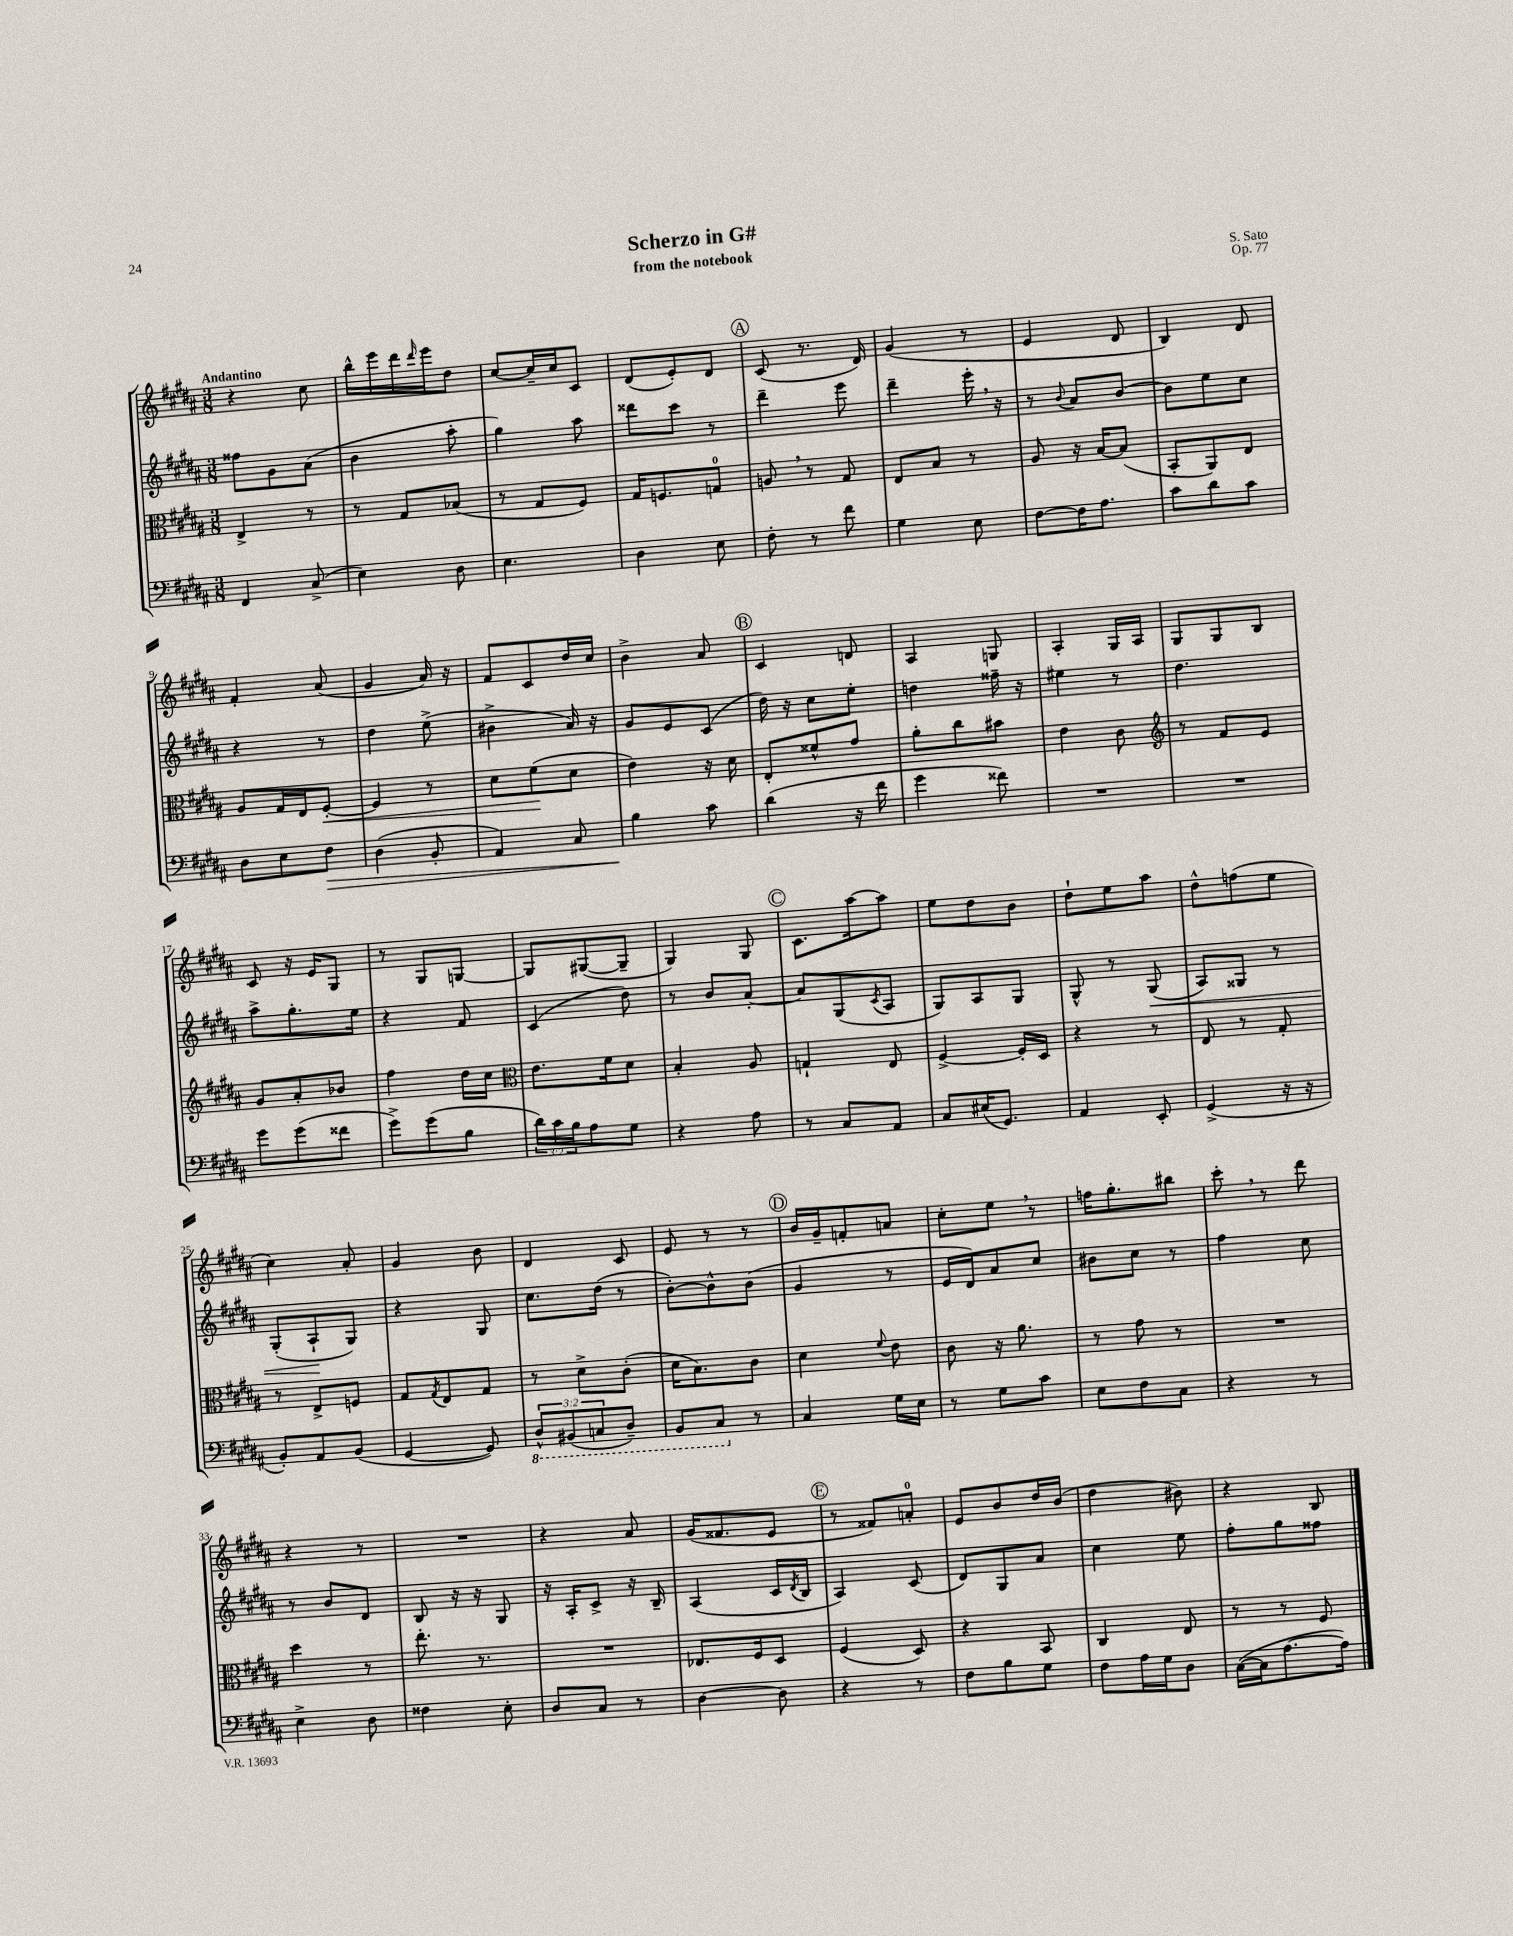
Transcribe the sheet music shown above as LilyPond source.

\header { title = "Scherzo in G#" composer = "S. Sato" subtitle = "from the notebook" opus = "Op. 77" }
<<
\new StaffGroup <<
\new Staff = "s0" {
    \clef treble \key b \major \numericTimeSignature \time 3/8 \tempo "Andantino"
    r4 cis''8 |
    b''16-^ e'''16 dis'''16 \grace { dis'''16 } e'''16 dis''8 |
    cis''8~ cis''16-- cis''16 cis'8 |
    dis'8( e'8-.) dis'8 |
    \mark \markup { \circle "A" } cis'8( r8. dis'16) |
    gis'4( r8 |
    e'4 dis'8 |
    b4) dis'8 |
    fis'4-. ais'8( |
    gis'4 ais'16) r16 |
    fis'8 cis'8 dis''16 cis''16 |
    b'4-> ais'8 |
    \mark \markup { \circle "B" } cis'4 d'8 |
    ais4 g8 |
    ais4-. gis16 ais16 |
    gis8 gis8 b8 |
    cis'8 r16 e'16 gis8 |
    r8 gis8 g8~ |
    g8 gis8~( gis8-- |
    gis4) gis8 |
    \mark \markup { \circle "C" } cis'8. ais''16~ ais''8 |
    e''8 dis''8 b'8 |
    dis''8-! e''8 ais''8 |
    dis''8-^ f''8( e''8 |
    cis''4) ais'8-. |
    gis'4 b'8 |
    dis'4 cis'8 |
    e'8 r8 r8 |
    \mark \markup { \circle "D" } b'16 gis'16-- f'8-. a'8 |
    cis''8-. e''8 \breathe r8 |
    f''16 gis''8.-. bis''8 |
    cis'''8-. \breathe r8 dis'''8 |
    r4 r8 |
    R4. |
    r4 ais'8 |
    gis'16( fisis'8. e'8 |
    \mark \markup { \circle "E" } r8 fisis'8) a'8-0-. |
    e'8 b'8 dis''16 b'16( |
    dis''4 bis'8) |
    r4 b8 \bar "|." |
}
\new Staff = "s1" {
    \clef treble \key b \major \numericTimeSignature \time 3/8
    fisis''8 gis'8 ais'8( |
    b'4 ais''8-. |
    gis''4) ais''8 |
    disis'''8 cis'''8 r8 |
    \mark \markup { \circle "A" } dis'''4-- e'''8 |
    dis'''4-- e'''16-. \breathe r16 |
    r8 \appoggiatura { b'8 } ais'8 b'8~ |
    b'8 e''8 cis''8 |
    r4 r8 |
    dis''4 e''8->( |
    bis'4-> ais'16) r16 |
    gis'8 e'8 cis'8( |
    \mark \markup { \circle "B" } dis''16) r16 cis''8 e''8-. |
    d''4 fisis''16-- r16 |
    eis''4 r8 |
    dis''4. |
    ais''8-> gis''8.-. e''16 |
    r4 fis'8 |
    cis'4( dis''8) |
    r8 b'8 ais'8~-. |
    \mark \markup { \circle "C" } ais'8 gis8( \acciaccatura { cis'8 } ais8 |
    gis8) ais8 gis8 |
    gis8-^ r8 gis8\<( |
    ais8) gisis8 r8 |
    gis8-.( ais8-!\! gis8) |
    r4 gis8 |
    cis''8. dis''16( r8 |
    b'8~-.) b'8-^ b'8( |
    \mark \markup { \circle "D" } gis'4 r8 |
    e'16 dis'16) ais'8 cis''8 |
    bis'8 cis''8 r8 |
    fis''4 cis''8 |
    r8 b'8 dis'8 |
    b8 r16 r16 gis8 |
    r16 ais16-. cis'8-> r16 b16-- |
    ais4( cis'16 \acciaccatura { dis'8 } b16 |
    \mark \markup { \circle "E" } ais4) cis'8( |
    dis'8) gis8 ais'8 |
    cis''4 e''8 |
    fis''8-. gis''8 fisis''8 \bar "|." |
}
\new Staff = "s2" {
    \clef alto \key b \major \numericTimeSignature \time 3/8
    e4-> r8 |
    r8 gis8 bes8( |
    r8 gis8 fis8) |
    gis16 f8. g8-0 |
    \mark \markup { \circle "A" } a8 \breathe r8 gis8 |
    e8 b8 r8 |
    ais8 r16 b16~ b8( |
    b,8-. ais,8) e8 |
    ais8 gis16 e16 fis8~-.\< |
    fis4 r8 |
    dis'8 fis'8\!( dis'8 |
    e'4) r16 dis'16 |
    \mark \markup { \circle "B" } e8-. fisis'8-^ gis'8 |
    ais'8-. cis''8 bis'8 |
    e'4 cis'8 |
    \clef treble r8 fis'8 e'8 |
    gis'8 ais'8-. bes'8 |
    fis''4 dis''16 cis''16 |
    \clef alto e'8. fis'16 dis'8 |
    b4-. ais8 |
    \mark \markup { \circle "C" } g4-! e8 |
    fis4~-> fis16-. dis16 |
    r4 r8 |
    e8 r8 gis8-. |
    r8 e8-> f8 |
    gis8 \acciaccatura { gis8 } e8 gis8 |
    r8 dis'8-> cis'8-.( |
    dis'16 b8.) cis'8 |
    \mark \markup { \circle "D" } dis'4 \appoggiatura { fis'8 } e'8 |
    cis'8 r16 ais'8. |
    r8 gis'8 r8 |
    R4. |
    dis''4 r8 |
    e''8.-. r8. |
    R4. |
    ees8. fis16 dis8 |
    \mark \markup { \circle "E" } fis4( dis8) |
    r4 b,8 |
    cis4 e8 |
    r8 r8 fis8 \bar "|." |
}
\new Staff = "s3" {
    \clef bass \key b \major \numericTimeSignature \time 3/8 \override Staff.TupletNumber.text = #tuplet-number::calc-fraction-text
    fis,4 cis8->( |
    e4) dis8 |
    e4. |
    dis4 e8 |
    \mark \markup { \circle "A" } fis8-. r8 fis'8 |
    gis4 e8 |
    fis8~ fis16 ais8. |
    cis'8 dis'8 cis'8 |
    dis8 e8 fis8\> |
    dis4( b,8-. |
    ais,4) cis8 |
    b4\! cis'8 |
    \mark \markup { \circle "B" } dis'4( r16 fis'16 |
    gis'4 fisis'8) |
    R4. |
    R4. |
    gis'8 gis'8( fisis'8 |
    gis'8->) gis'8( b8 |
    \tuplet 3/2 { dis'16) cis'16 b16 } ais8 gis8 |
    r4 ais8 |
    \mark \markup { \circle "C" } r8 cis8 ais,8 |
    cis8 eis16( gis,8.) |
    ais,4 e,8-. |
    gis,4->( r16 r16 |
    b,8-.) ais,8 b,8( |
    gis,4~ gis,8) |
    \tuplet 3/2 { \ottava #-1 dis,8-^ bis,,8( c,8 } dis,8--) |
    b,,8 cis,8 \ottava #0 r8 |
    \mark \markup { \circle "D" } cis4 gis16 e16 |
    r8 gis8 cis'8 |
    e8 fis8 cis8 |
    r4 r8 |
    e4-> dis8 |
    fisis4 e8-. |
    dis8 cis8 r8 |
    dis4~ dis8 |
    \mark \markup { \circle "E" } r4 r8 |
    fis8 b8 gis8 |
    fis8 ais16 gis16 dis8 |
    cis16~( cis16 ais8.~ ais16) \bar "|." |
}
>>
>>
